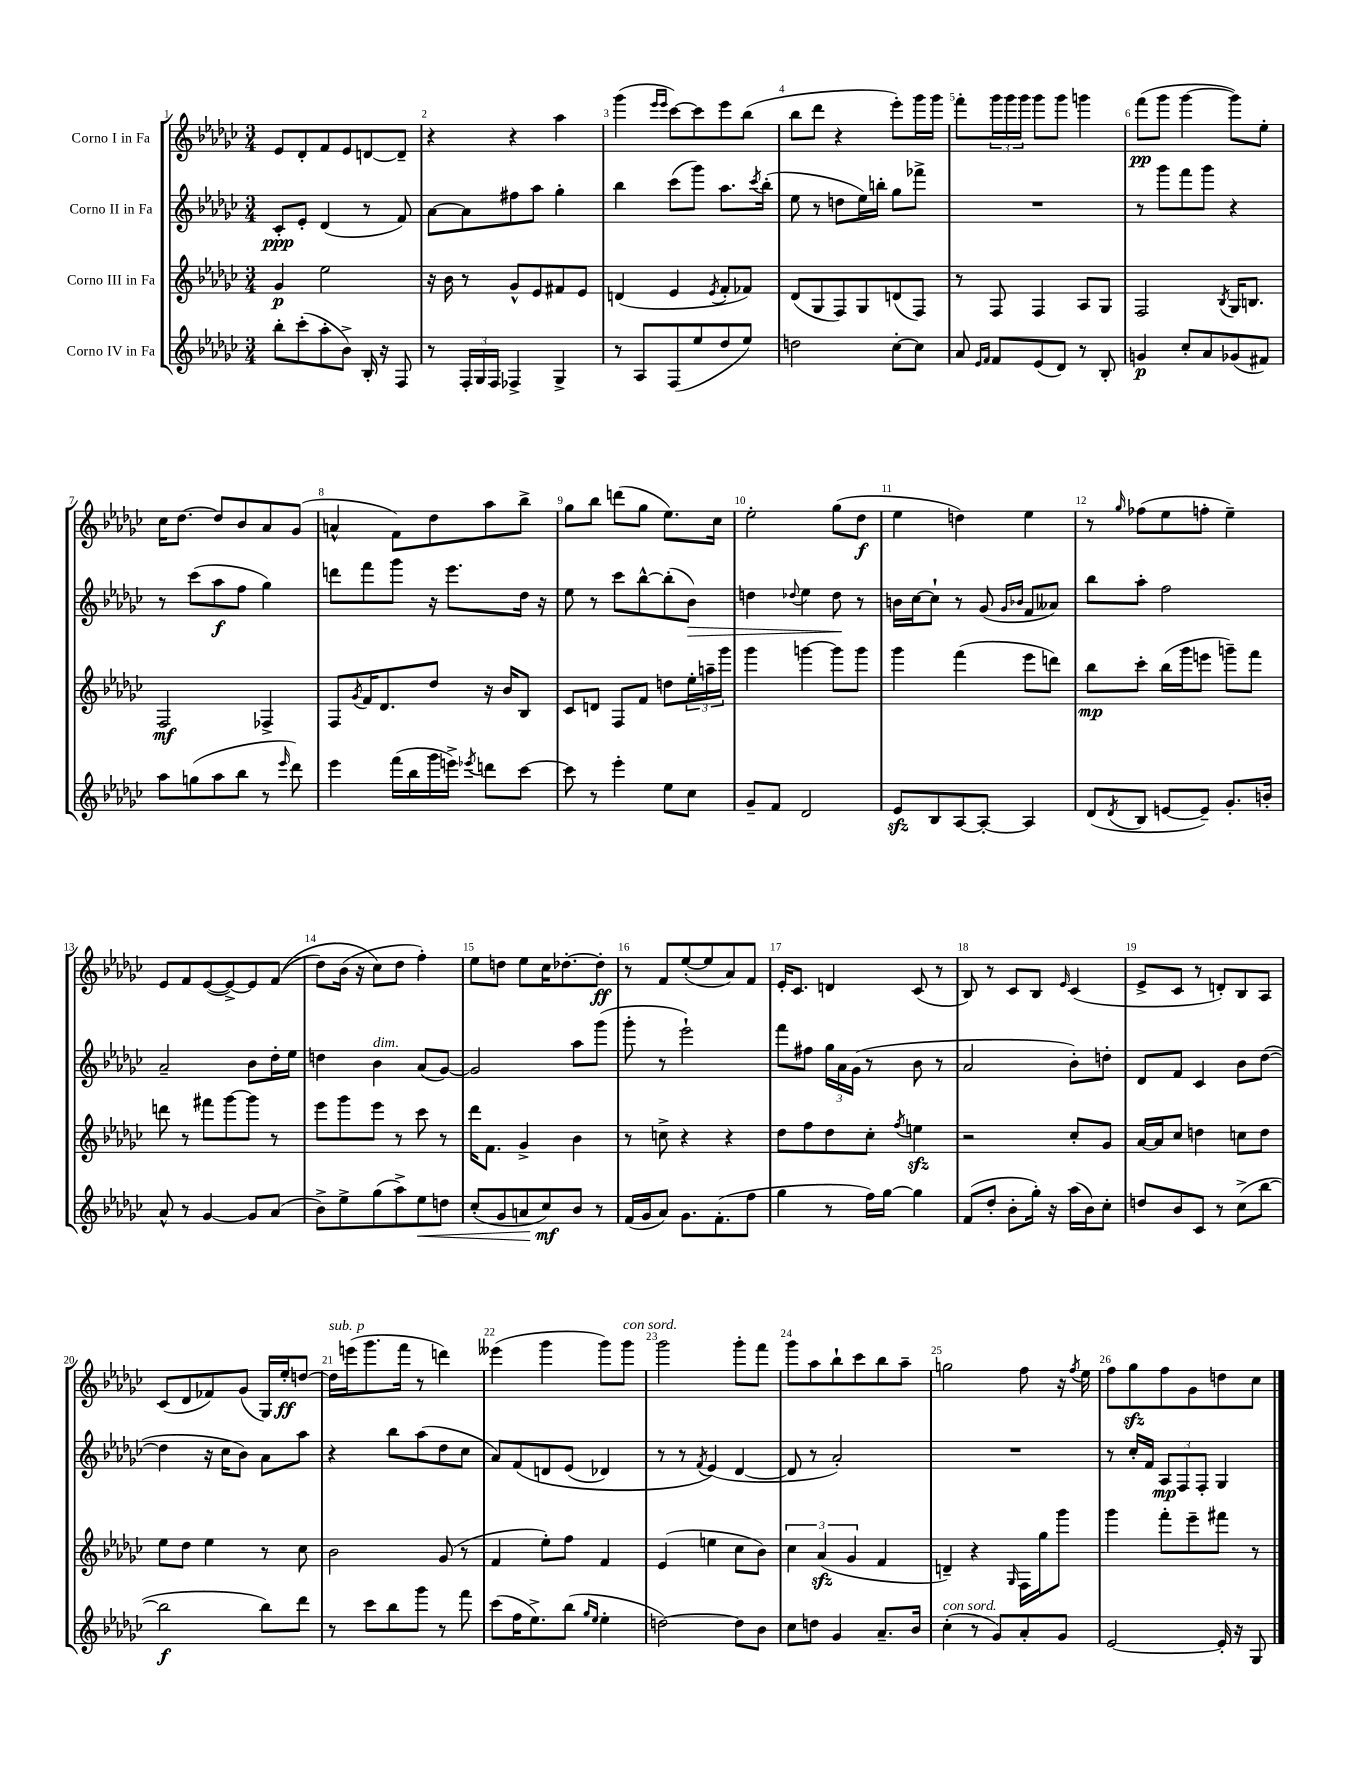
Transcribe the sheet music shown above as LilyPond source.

<<
\new StaffGroup <<
\new Staff = "s0" \with { instrumentName = "Corno I in Fa" } {
    \clef treble \key ges \major \numericTimeSignature \time 3/4
    ees'8 des'8-. f'8 ees'8 d'8~ d'8-- |
    r4 r4 aes''4 |
    ges'''4( \grace { ees'''16 ees'''16 } ces'''8~) ces'''8 ees'''8 bes''8( |
    bes''8 des'''8 r4 ees'''8-.) ges'''16 ges'''16 |
    f'''8-. \tuplet 3/2 { ges'''16 ges'''16 ges'''16 } ges'''8 ges'''8 g'''4 |
    f'''8\pp( ges'''8 ges'''4~ ges'''8) ees''8-. |
    ces''16 des''8.~ des''8 bes'8 aes'8 ges'8( |
    a'4-^ f'8) des''8 aes''8 bes''8-> |
    ges''8 bes''8 d'''8( ges''8 ees''8.) ces''16 |
    ees''2-. ges''8( des''8\f |
    ees''4 d''4) ees''4 |
    r8 \grace { ges''16 } fes''8( ees''8 f''8-. ees''4--) |
    ees'8 f'8 ees'8~( ees'8~->) ees'8 f'8(\( |
    des''8) bes'16( r16 ces''8\) des''8 f''4-.) |
    ees''8 d''8 ees''8 ces''16 des''8.~-. des''8-.\ff |
    r8 f'8 ees''8~-.( ees''8 aes'8) f'8 |
    ees'16-. ces'8. d'4 ces'8( r8 |
    bes8) r8 ces'8 bes8 \grace { ees'16 } ces'4( |
    ees'8-> ces'8 r8 d'8-.) bes8 aes8 |
    ces'8( des'8 fes'8) ges'8( ges16) ees''16-.\ff d''8~ |
    d''16^\markup { \italic "sub. p" } e'''16( ges'''8. f'''16 r8 d'''4) |
    eeses'''4( ges'''4 ges'''8) ges'''8^\markup { \italic "con sord." } |
    ges'''2 ges'''8-. f'''8 |
    ges'''8 aes''8 bes''8-! ces'''8 bes''8 aes''8-- |
    g''2 f''8 r16 \acciaccatura { f''8 } ees''16 |
    f''8 ges''8\sfz f''8 ges'8 d''8 ces''8 \bar "|." |
}
\new Staff = "s1" \with { instrumentName = "Corno II in Fa" } {
    \clef treble \key ges \major \numericTimeSignature \time 3/4
    ces'8-.\ppp ees'8-. des'4( r8 f'8) |
    aes'8~ aes'8 fis''8 aes''8 ges''4-. |
    bes''4 ces'''8( ges'''8) aes''8. \acciaccatura { ces'''8 } bes''16-.( |
    ees''8 r8 d''8 ees''16) b''16-. ges''8 fes'''8-> |
    R2. |
    r8 ges'''8 f'''8 ges'''8 r4 |
    r8 ces'''8( aes''8\f f''8 ges''4) |
    d'''8 f'''8 ges'''8 r16 ees'''8. des''16 r16 |
    ees''8 r8 ces'''8 bes''8~-^ bes''8-.( bes'8\>) |
    d''4 \appoggiatura { des''8 } ees''4 des''8\! r8 |
    b'16 ces''16~ ces''8-! r8 ges'8( \grace { ges'16 bes'16 } f'8 aeses'8) |
    bes''8 aes''8-. f''2 |
    aes'2-- bes'8 des''16-. ees''16 |
    d''4 bes'4^\markup { \italic "dim." } aes'8( ges'8~) |
    ges'2 aes''8 ges'''8( |
    ges'''8-. r8 ees'''2-!) |
    f'''8 fis''8 \tuplet 3/2 { ges''16 aes'16 ges'16( } r8 bes'8 r8 |
    aes'2 bes'8-.) d''8-. |
    des'8 f'8 ces'4 bes'8 des''8~( |
    des''4 r16 ces''16 bes'8) aes'8 aes''8 |
    r4 bes''8 aes''8( des''8 ces''8 |
    aes'8) f'8\( d'8 ees'8( des'4) |
    r8 r8 \acciaccatura { f'8 } ees'4(\) des'4~ |
    des'8 r8 aes'2-.) |
    R2. |
    r8 ces''16-. f'16 \tuplet 3/2 { aes8\mp f8 f8-. } ges4 \bar "|." |
}
\new Staff = "s2" \with { instrumentName = "Corno III in Fa" } {
    \clef treble \key ges \major \numericTimeSignature \time 3/4
    ges'4\p ees''2 |
    r16 bes'16 r8 ges'8-^ ees'8 fis'8 ees'8 |
    d'4( ees'4 \acciaccatura { ees'8 } f'8-. fes'8) |
    des'8( ges8 f8) ges8 d'8( f8) |
    r8 f8 f4 aes8 ges8 |
    f2 \acciaccatura { bes8 } ges16 b8. |
    f2\mf fes4-> |
    f8 \acciaccatura { ges'8 } f'16 des'8. des''8 r16 bes'16 bes8 |
    ces'8 d'8 f8 f'8 d''8 \tuplet 3/2 { ees''16-. a''16-- ges'''16 } |
    ges'''4 g'''4~ g'''8 g'''8 |
    ges'''4 f'''4( ees'''8 d'''8) |
    bes''8\mp ces'''8-. bes''16( ges'''16 e'''8 g'''8--) f'''8 |
    d'''8 r8 fis'''8 ges'''8~ ges'''8 r8 |
    ees'''8 ges'''8 ees'''8 r8 ces'''8 r8 |
    des'''16 f'8. ges'4-> bes'4 |
    r8 c''8-> r4 r4 |
    des''8 f''8 des''8 ces''8-. \acciaccatura { f''8 } e''4\sfz |
    r2 ces''8-. ges'8 |
    aes'16~ aes'16 ces''8 d''4 c''8 d''8 |
    ees''8 des''8 ees''4 r8 ces''8 |
    bes'2 ges'8( r8 |
    f'4 ees''8-.) f''8 f'4 |
    ees'4( e''4 ces''8 bes'8) |
    \tuplet 3/2 { ces''4 aes'4\sfz( ges'4 } f'4 |
    d'4--) r4 \grace { ges16 } f16 ges''16 ges'''8 |
    ges'''4 f'''8-. ees'''8-- fis'''8 r8 \bar "|." |
}
\new Staff = "s3" \with { instrumentName = "Corno IV in Fa" } {
    \clef treble \key ges \major \numericTimeSignature \time 3/4
    bes''8-. ces'''8-.( aes''8-. bes'8->) bes16-. r16 f8 |
    r8 \tuplet 3/2 { f16-. ges16 f16 } fes4-> ges4-> |
    r8 aes8 f8( ees''8 des''8 ees''8) |
    d''2 ces''8~-. ces''8 |
    aes'8 \grace { ees'16 f'16 } f'8 ees'8( des'8) r8 bes8-. |
    g'4\p ces''8-. aes'8 ges'8( fis'8) |
    aes''8 g''8( aes''8 bes''8 r8 \grace { ees'''16 } des'''8) |
    ees'''4 f'''16( bes''16 ges'''16 e'''16->) \acciaccatura { ees'''8 } d'''8 ces'''8~ |
    ces'''8 r8 ees'''4-. ees''8 ces''8 |
    ges'8-- f'8 des'2 |
    ees'8\sfz bes8 aes8~ aes8~-. aes4 |
    des'8( \acciaccatura { des'8 } bes8 e'8~ e'8--) ges'8.-. b'16-. |
    aes'8-^ r8 ges'4~ ges'8 aes'8( |
    bes'8->) ees''8-> ges''8( aes''8->) ees''8\< d''8 |
    ces''8-.( ges'8 a'8 ces''8\mf\!) bes'8 r8 |
    f'16( ges'16 aes'8) ges'8. f'8.-.( f''8 |
    ges''4 r8 f''16) ges''16~ ges''4 |
    f'8( des''8-. bes'8-. ges''16-.) r16 aes''16( bes'16) ces''8-. |
    d''8 bes'8 ces'8 r8 ces''8->( bes''8~ |
    bes''2\f bes''8) des'''8 |
    r8 ces'''8 bes''8 ges'''8 r8 f'''8 |
    ces'''8( f''16 ees''8.->) bes''8( \grace { ges''16 ees''16 } ees''4-. |
    d''2~) d''8 bes'8 |
    ces''8 d''8 ges'4 aes'8.-- bes'16 |
    ces''4-.^\markup { \italic "con sord." }( r8 ges'8) aes'8-. ges'8 |
    ees'2~ ees'16-. r16 ges8 \bar "|." |
}
>>
>>
\layout { \context { \Score \override BarNumber.break-visibility = ##(#f #t #t) barNumberVisibility = #all-bar-numbers-visible } }
